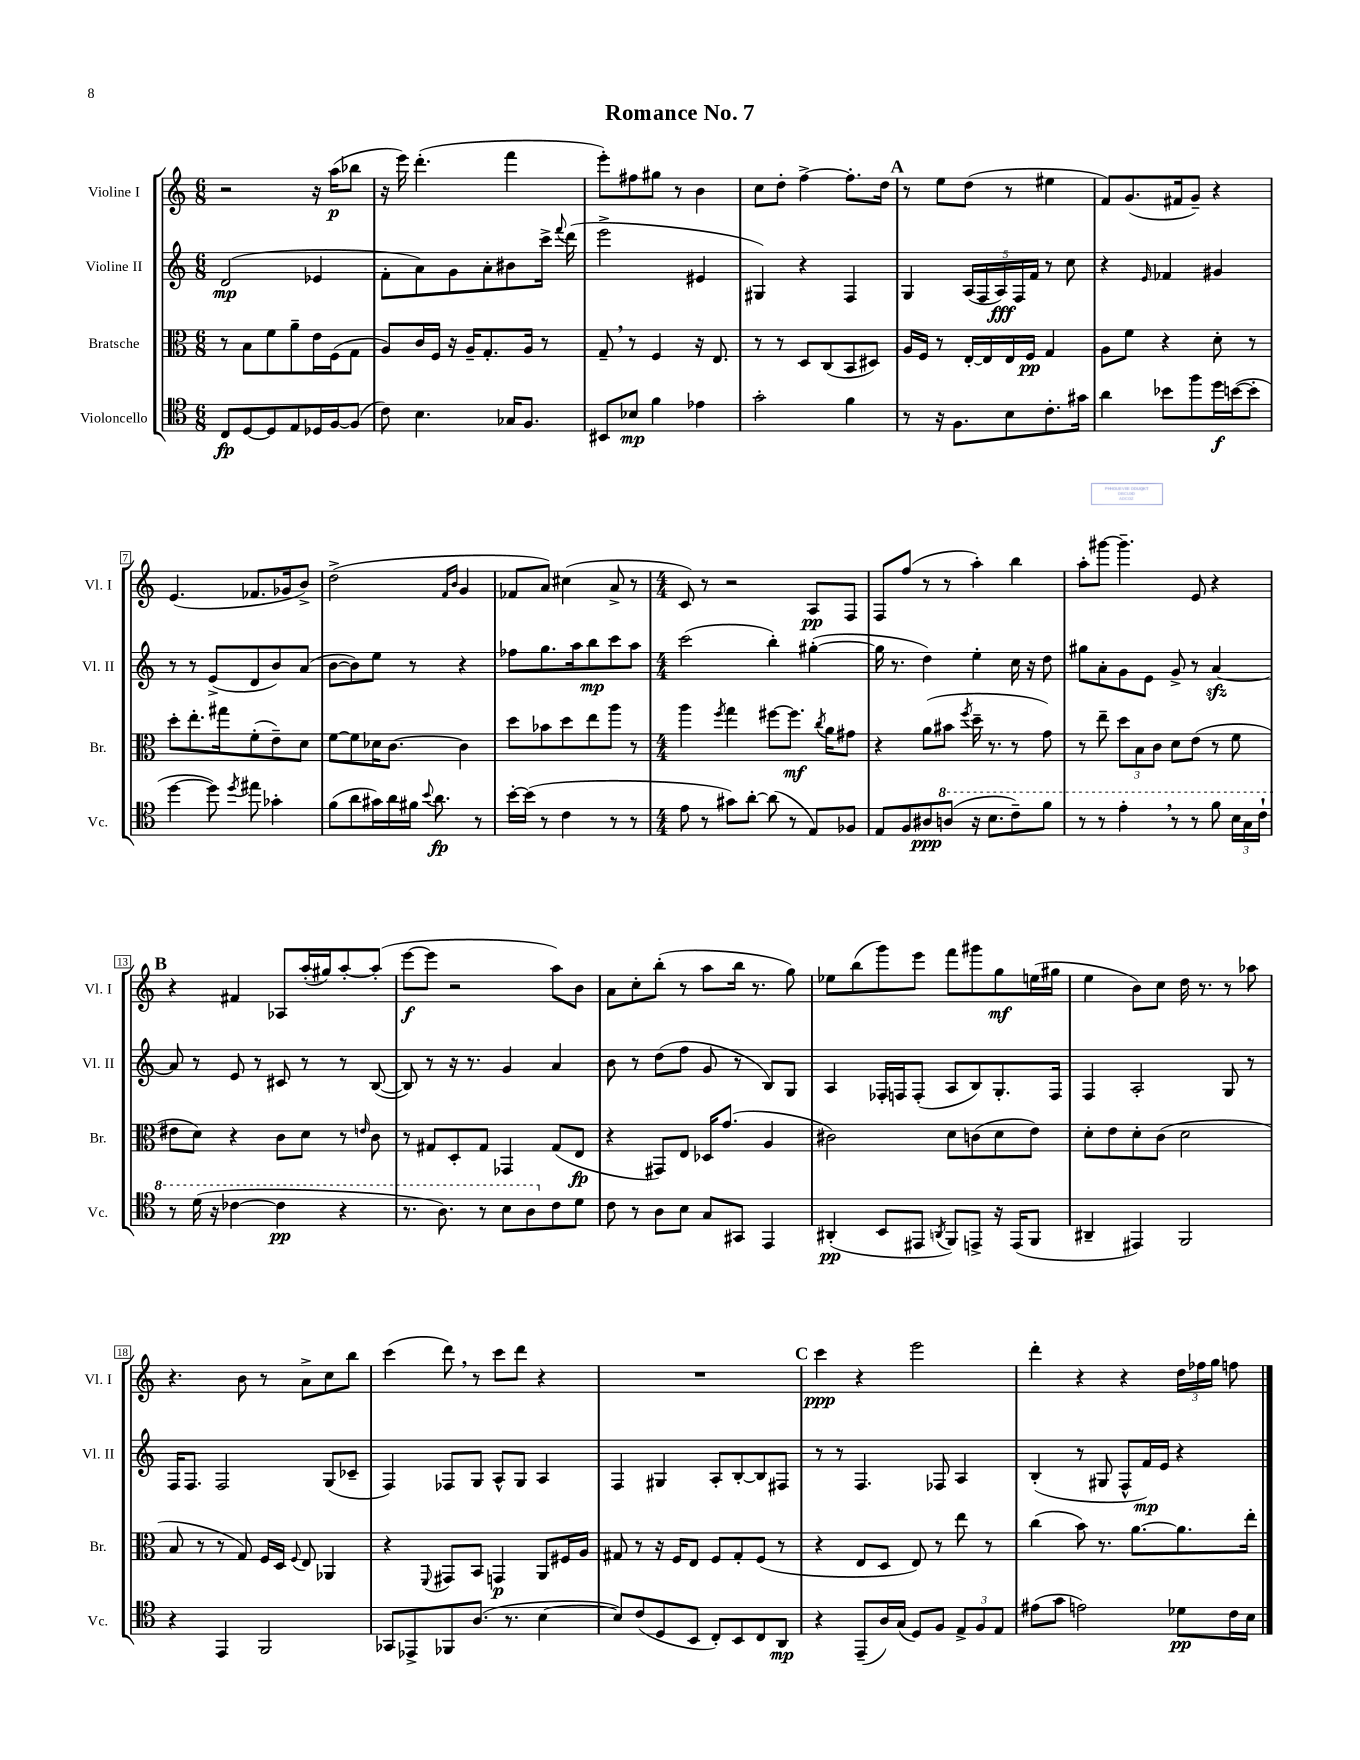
\header { title = "Romance No. 7" }
<<
\new StaffGroup <<
\new Staff = "s0" \with { instrumentName = "Violine I" shortInstrumentName = "Vl. I" } {
    \clef treble \key c \major \numericTimeSignature \time 6/8
    \autoBeamOff r2 r16 a''16[\p( bes''8] |
    r16 e'''16) d'''4.-.( f'''4 |
    e'''8[-.) fis''8 gis''8] r8 b'4 |
    c''8[ d''8]-. f''4~-> f''8.[-. d''16] |
    \mark \markup { \bold "A" } r8 e''8[ d''8]( r8 eis''4 |
    f'8[) g'8.( fis'16 g'8]--) r4 |
    e'4.( fes'8.[ ges'16 b'8]->) |
    d''2->( \grace { f'16[ b'16] } g'4 |
    fes'8[ a'8]) cis''4( a'8-> r8 |
    \numericTimeSignature \time 4/4 c'8) r8 r2 a8[\pp f8] |
    f8[ f''8]( r8 r8 a''4-.) b''4 |
    a''8[-. gis'''8]~ gis'''4.-- e'8 r4 |
    \mark \markup { \bold "B" } r4 fis'4 aes8[ a''16-.( gis''16) a''8~-. a''8]-.( |
    e'''8[~\f e'''8] r2 a''8[) b'8] |
    a'8[ c''8-. b''8]-.( r8 a''8[ b''16] r8. g''8) |
    ees''8[ b''8( g'''8) e'''8] f'''8[ gis'''8 g''8\mf e''16( gis''16] |
    e''4 b'8[) c''8] d''16 r8. r8 aes''8 |
    r4. b'8 r8 a'8[-> c''8 b''8] |
    c'''4( d'''8) \breathe r8 c'''8[ d'''8] r4 |
    R1 |
    \mark \markup { \bold "C" } c'''4\ppp r4 e'''2 |
    d'''4-. r4 r4 \tuplet 3/2 { d''16[ fes''16 g''16] } f''8 \bar "|." |
}
\new Staff = "s1" \with { instrumentName = "Violine II" shortInstrumentName = "Vl. II" } {
    \clef treble \key c \major \numericTimeSignature \time 6/8
    \autoBeamOff d'2\mp( ees'4 |
    f'8[-. a'8) g'8 a'8-. bis'8 c'''16]-> \appoggiatura { f'''8 } d'''16( |
    e'''2-> eis'4 |
    gis4) r4 f4 |
    \mark \markup { \bold "A" } g4 \tuplet 5/4 { a16[( f16 a16\fff) f16 f'16] } r8 c''8 |
    r4 \grace { e'16 } fes'4 gis'4 |
    r8 r8 e'8[->( d'8 b'8) a'8]( |
    b'8[~ b'8) e''8] r8 r4 |
    fes''8[ g''8. a''16 b''8\mp c'''8 a''8] |
    \numericTimeSignature \time 4/4 c'''2( b''4-.) gis''4~-.( |
    gis''16 r8. d''4) e''4-. c''16 r16 d''8 |
    gis''8[ a'8-. g'8 e'8] g'8-> r8 a'4~\sfz |
    \mark \markup { \bold "B" } a'8 r8 e'8 r8 cis'8 r8 r8 b8~( |
    b8) r8 r16 r8. g'4 a'4 |
    b'8 r8 d''8[( f''8] g'8 r8 b8[) g8] |
    a4 fes16[-. f16 f8]-.( a8[ b8) g8.-. f16] |
    f4 a2-. g8 r8 |
    f16[ f8.] f2 g8[( ces'8]-- |
    f4) fes8[ g8] a8[-^ g8] a4 |
    f4 gis4 a8[-. b8~-. b8 fis8] |
    \mark \markup { \bold "C" } r8 r8 f4. fes8 a4 |
    b4-.( r8 gis8 f8[-^ f'16\mp) e'16] r4 \bar "|." |
}
\new Staff = "s2" \with { instrumentName = "Bratsche" shortInstrumentName = "Br." } {
    \clef alto \key c \major \numericTimeSignature \time 6/8
    \autoBeamOff r8 b8[ f'8 a'8-- e'16 f16( g8] |
    a8[) c'16 f16] r16 a16[-- g8.-. a16] r8 |
    g8-- \breathe r8 f4 r16 e8. |
    r8 r8 d8[ c8( b,8 dis8]) |
    \mark \markup { \bold "A" } a16[ f16] r8 e16[~-. e16 e16 f16]\pp g4 |
    a8[ f'8] r4 d'8-. r8 |
    d''8[-. e''8.-. gis''16 f'8-.( e'8--) d'8] |
    f'8[~ f'8 des'16 c'8.]~ c'4 |
    d''8[ bes'8 d''8 e''8 a''8] r8 |
    \numericTimeSignature \time 4/4 a''4 \acciaccatura { f''8 } g''4 fis''8[~ fis''8.]\mf \acciaccatura { c''8 } a'16[ gis'8] |
    r4 a'8[( bis'8] \acciaccatura { f''8 } d''16-- r8. r8 g'8) |
    r8 e''8-- \tuplet 3/2 { d''8[ b8 c'8] } d'8[ e'8]( r8 f'8 |
    \mark \markup { \bold "B" } eis'8[ d'8]) r4 c'8[ d'8] r8 \grace { e'16 } c'8 |
    r8 gis8[ d8-. gis8] ges,4 gis8[( e8]\fp |
    r4 gis,8[) e8] des16[ g'8.]( a4 |
    cis'2) d'8[ c'8( d'8 e'8]) |
    d'8[-. e'8 d'8-. c'8]( d'2 |
    b8 r8 r8 g8) f16[ d16] \appoggiatura { f8 } e8 aes,4 |
    r4 \appoggiatura { f,8 } gis,8[ b,8] g,4\p a,8[ fis16 a16] |
    gis8 r8 r16 f16[ e8] f8[ gis8-. f8]( r8 |
    \mark \markup { \bold "C" } r4 e8[ d8] e8) r8 e''8 r8 |
    c''4( b'8) r8. a'8.[~ a'8. e''16]-. \bar "|." |
}
\new Staff = "s3" \with { instrumentName = "Violoncello" shortInstrumentName = "Vc." } {
    \clef tenor \key c \major \numericTimeSignature \time 6/8
    \autoBeamOff c8[\fp d8~ d8 e8 des16 f16~ f8]( |
    c'8) b4. ges16[ f8.] |
    bis,8[ bes8]\mp f'4 ees'4 |
    g'2-. f'4 |
    \mark \markup { \bold "A" } r8 r16 f8.[ b8 c'8.-. gis'16] |
    a'4 bes'8[ f''8 d''16\f b'16~( b'8]-. |
    d''4~ d''8) \acciaccatura { d''8 } eis''8 ges'4-. |
    f'8[( a'8 gis'16) a'16 fis'16] \appoggiatura { b'8 } a'8.\fp r8 |
    b'16[~-. b'16]( r8 c'4 r8 r8 |
    \numericTimeSignature \time 4/4 e'8 r8 gis'8[) a'8]~-. a'8( r8 e8[) fes8] |
    e8[ f8 ais8\ppp \ottava #1 a'!8]( r16 b'8.[ c''8--) f''8] |
    r8 r8 e''4-. \breathe r8 r8 f''8 \tuplet 3/2 { b'16[ g'16 c''16]-! } |
    \mark \markup { \bold "B" } r8 d''16( r16 ces''4~ ces''4\pp r4 |
    r8. a'8.) r8 b'8[ a'8 \ottava #0 c'8 d'8] |
    c'8 r8 a8[ b8] g8[ gis,8] e,4 |
    ais,4-.\pp( b,8[ eis,8] \acciaccatura { a,8 } f,8[) e,8]-> r16 e,16[( f,8] |
    ais,4-- eis,4) f,2 |
    r4 e,4 f,2 |
    ges,8[ ees,8-> fes,8 a8.]( r8. b4~ |
    b8[) c'8( d8 b,8] c8[-.) b,8 c8 a,8]\mp |
    \mark \markup { \bold "C" } r4 e,8[--( a16) g16]( d8[) f8] \tuplet 3/2 { e8[-> f8 e8] } |
    eis'8[( g'8] e'2) des'8[\pp c'16 b16] \bar "|." |
}
>>
>>
\layout { \context { \Score \override BarNumber.stencil = #(make-stencil-boxer 0.1 0.3 ly:text-interface::print) } }
